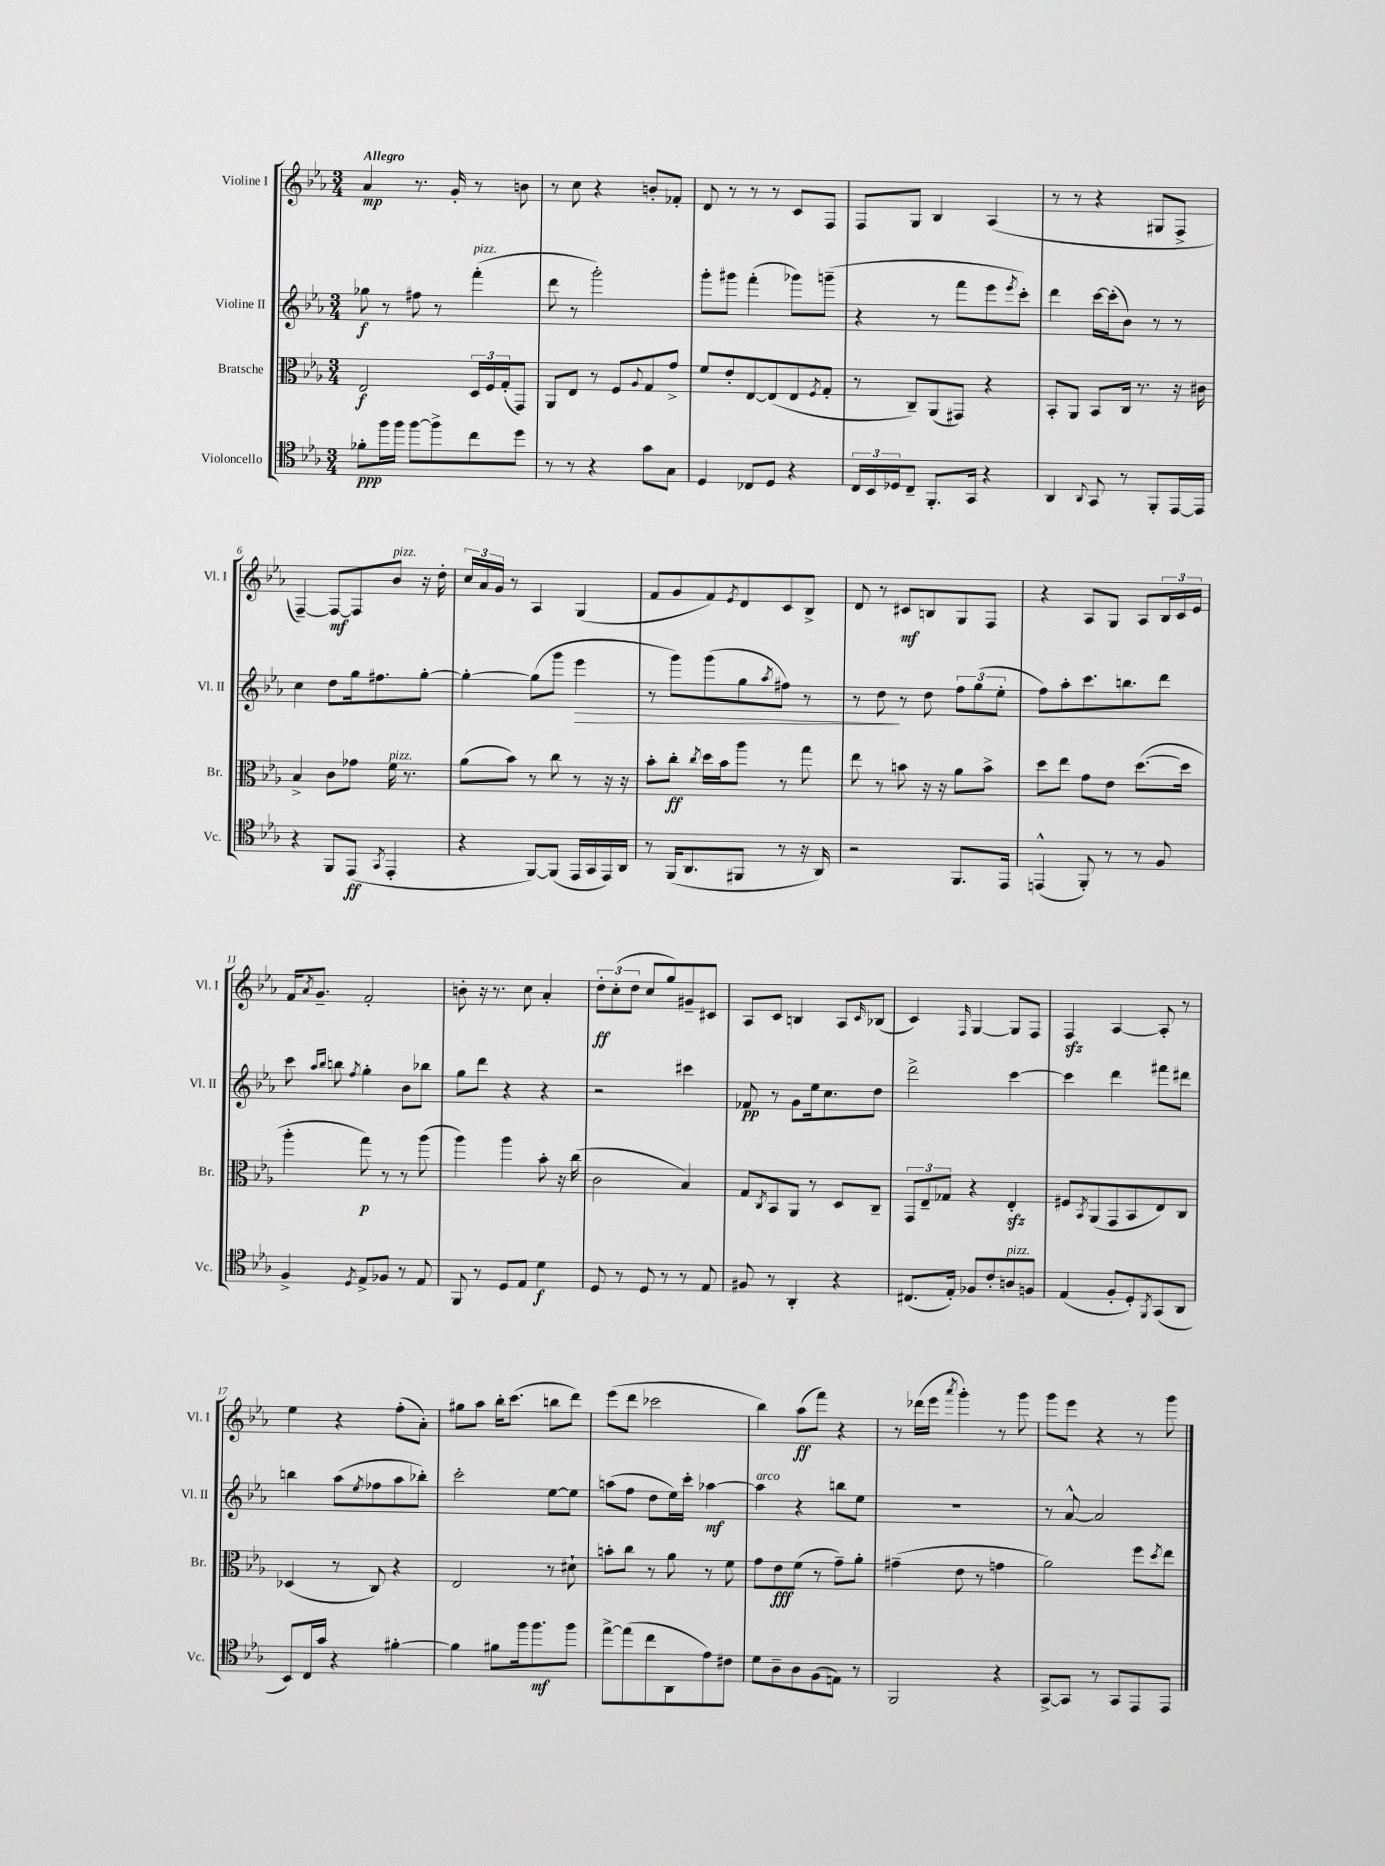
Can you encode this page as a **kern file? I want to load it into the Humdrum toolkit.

**kern	**kern	**kern	**kern
*staff4	*staff3	*staff2	*staff1
*clefC4	*clefC3	*clefG2	*clefG2
*k[b-e-a-]	*k[b-e-a-]	*k[b-e-a-]	*k[b-e-a-]
*M3/4	*M3/4	*M3/4	*M3/4
8f-'	2E-	8gg-	4a-
16ff	.	8r	.
16ff	.	.	.
[8ff	.	8ff#	8.r
8ff^]	.	8r	.
.	.	.	16g'
8cc	24D	(4fff'	8r
.	24F	.	.
.	(24G'	.	.
8dd	8GG)	.	8b
=	=	=	=
8r	8AA-	8ddd	8r
8r	8E-	8r	8cc
4r	8r	2ggg')	4r
.	8F	.	.
.	8qqA-	.	.
8g	8G	.	8b'
8G	8g^	.	8f-'
=	=	=	=
4D	8f	8ggg'	8d
.	8e-'	8ggg#	8r
8C-	[8E-	(4fff'	8r
8D	(8E-]	.	8r
4r	8E-	8ggg-)	8c
.	8qF	.	.
.	8G'	(8ggg~	8F
=	=	=	=
24C	8r	4r	8F
24BB-	.	.	.
24D-	.	.	.
8C~	8C~)	.	8G
8.FF'	(8AA-	8r	4B-
.	8GG#)	8fff	.
16GG	.	.	.
4r	4r	8eee-	(4A-
.	.	8qeee-	.
.	.	8ccc')	.
=	=	=	=
4AA-	8BB-'	4ddd	8r
.	8AA-	.	8r
8qqAA-	.	.	.
8GG	8BB-	[16ccc	4r
.	.	(16ccc']	.
8r	16C	8b-)	.
.	8.r	.	.
8FF'	.	8r	8G#
[16EE-	16r	8r	8F^
16EE-]	16c#	.	.
=	=	=	=
4r	4B-^	4cc	[4F~)
8FF	8c	8dd	8F_
(8EE-	8g-	16gg	8F]
.	.	8.ff#	.
8qGG	.	.	.
4EE-'	16f	.	8b-
.	8.r	.	.
.	.	[8gg'	16r
.	.	.	16dd'
=	=	=	=
4r	(8a-	4gg'_	24cc
.	.	.	24a-
.	.	.	24g
.	8b-)	.	8r
[8FF)	8r	(8gg]	4A-
(8FF]	8cc	8ggg	.
16EE-	8r	4eee-	(4G
16GG	.	.	.
16EE-)	16r	.	.
16AA-	16r	.	.
=	=	=	=
8r	8b-'	8r	8f
(16FF	8cc'	8ggg)	8g
8.AA-	.	.	.
.	8qcc	.	.
.	16dd	(8ggg	8f)
.	16b-	.	.
.	.	.	8qe-
8FF#	8aa-	8gg	8d
.	.	8qaa-	.
8r	8r	8ff#)	8c
16r	8gg	8r	8B-^
16AA-)	.	.	.
=	=	=	=
2r	8ee-	8r	8d
.	8r	8dd	8r
.	8b	8r	8c#
.	16r	8dd	8B
.	16r	.	.
8.FF	8a-	12ff	8G
.	.	(12gg	.
.	8b^	.	8F
.	.	12ee-'	.
16EE-	.	.	.
=	=	=	=
(4EE^^	8dd	8ff)	4r
.	8ee-	8aa-'	.
8FF')	8g	8.ccc	8A-
8r	8e-	.	8G
.	.	8.bb	.
8r	([8.dd	.	8A-
8F	.	8ddd	24B-
.	.	.	24c
.	16dd]	.	.
.	.	.	24e-
=	=	=	=
4F^	4aa-'	8ccc	16f
.	.	.	8qa-
.	.	.	8.g~
.	.	16qqaa-	.
.	.	16qqbb-	.
.	.	8bb	.
8qD	.	8qff	.
8E-^	8gg)	4gg'	2f'
8F-	8r	.	.
8r	8r	8b-	.
8E-	(8aa-	8bb-	.
=	=	=	=
8FF	4aa-)	8gg	8b'
8r	.	8ddd	16r
.	.	.	8.r
8D	4aa-	4r	.
8E-	.	.	8cc
4d	8b-'	4r	4a-'
.	16r	.	.
.	(16cc	.	.
=	=	=	=
8D	2c	2r	12dd'
.	.	.	(12cc'
8r	.	.	.
.	.	.	12dd
8D	.	.	8cc
8r	.	.	8gg)
8r	4B-)	4ccc#	8g#~
8E-	.	.	8c#
=	=	=	=
8F#	8G	8f-	8A-
.	8qC	.	.
8r	8BB-	8r	8c
4AA-'	8AA-	8g	4B
.	8r	16ee-	.
.	.	8.cc	.
4r	8D	.	8A-
.	.	.	16qqc
.	8C~	8dd	(8B-
=	=	=	=
(8.C#	12GG	2ddd^	4c)
.	12E-~	.	.
.	12G-	.	.
16E-')	.	.	.
.	.	.	16qqF
8F-	4r	.	[4G
8c'	.	.	.
8A	4E-'	[4ccc	8G]
8F	.	.	8F
=	=	=	=
(4E-	8F#	4ccc]	4F
.	8qBB-	.	.
.	(8AA-	.	.
8F'	8GG	4ddd	[4A-
8D')	8BB-	.	.
8qFF	.	.	.
(8GG	8E-)	8fff#	8A-']
8AA-	8C	8ddd#	8r
=	=	=	=
8BB-)	(4D-	4bb	4ee-
16C	.	.	.
16g	.	.	.
4r	8r	(8aa-	4r
.	.	8qee-	.
.	8C)	8ff-	.
[4f#'	4r	8aa-	(8ff'
.	.	8bb-')	8a-')
=	=	=	=
4f#]	2E-	2ccc'	8gg#
.	.	.	8aa-
8f#	.	.	16bb-'
.	.	.	(8.ccc
16ff	.	.	.
8.ff	.	.	.
.	8r	[8ee-	8bb
8ff	8d#`	8ee-]	8ddd)
=	=	=	=
[8ee-^	8b'	(8aa	(8eee-
(8ee-]	8cc	8ff	8ddd
8cc	8r	8dd	2ccc-
8AA-	8a-	16ee-)	.
.	.	16ccc'	.
8e-)	8r	[4aa-	.
8c#	8f	.	.
=	=	=	=
8d	8g	4aa-]	4bb-)
8A-~	8e-	.	.
8A-	(8f	4r	(8aa-
(8F	8r	.	8fff)
8E)	8g~)	8bb	4r
8r	8a-'	8ee-	.
=	=	=	=
2FF	(4g#~	2.r	8r
.	.	.	(16ddd-
.	.	.	16eee-
.	.	.	8qaaa-
.	8e-	.	4ggg')
.	8r	.	.
4r	4g	.	8r
.	.	.	8ggg
=	=	=	=
[8GG^	2a-)	8r	8ggg
8GG]	.	[8a-^^	8eee-
8r	.	2a-]	4r
8GG	.	.	.
8EE-	8ff	.	8r
.	8qdd	.	.
8EE-	8ee-	.	8ggg
==	==	==	==
*-	*-	*-	*-
